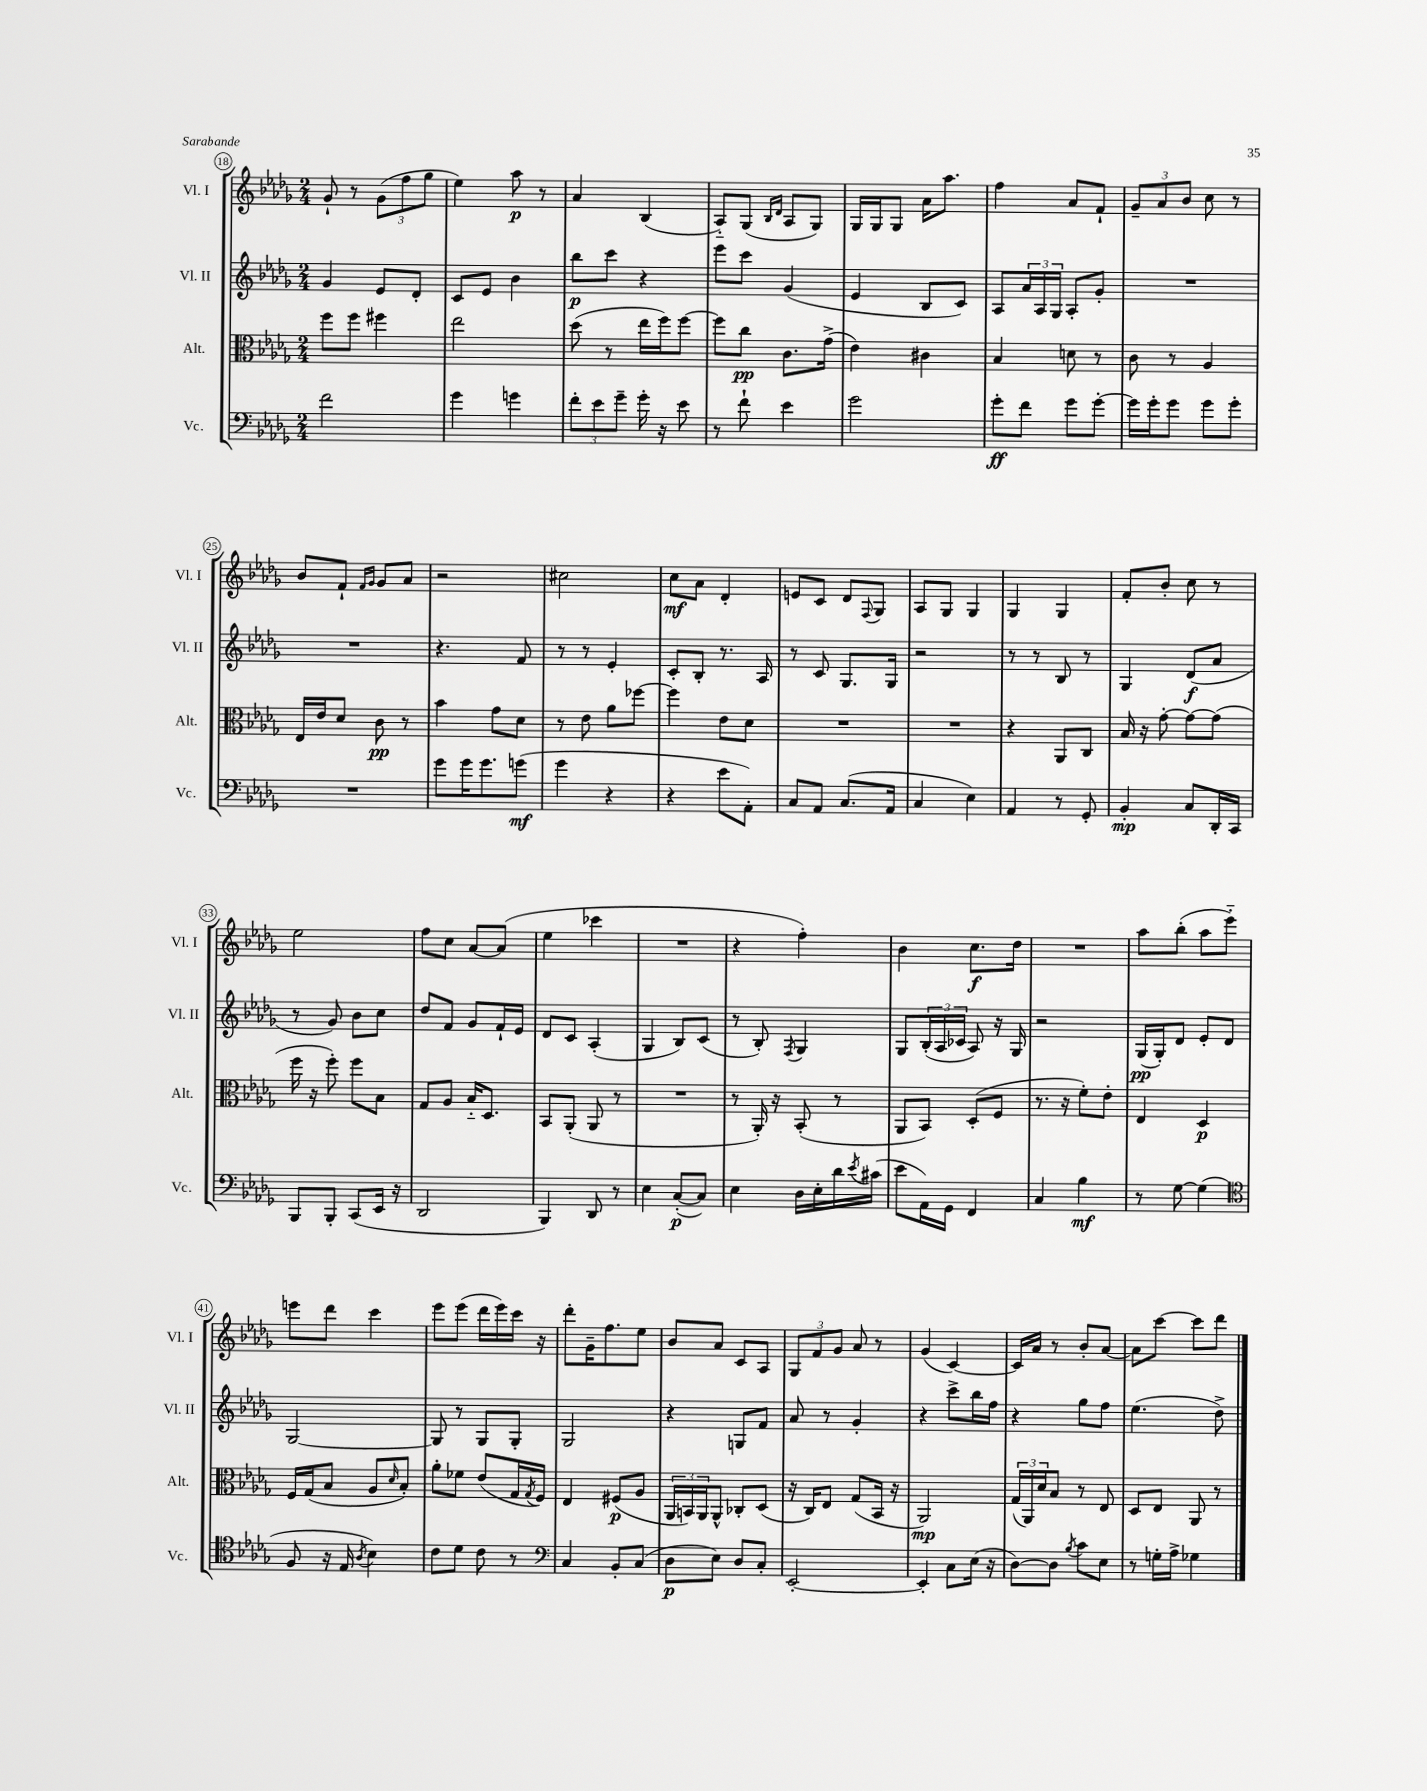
<<
\new StaffGroup <<
\new Staff = "s0" \with { instrumentName = "Vl. I" shortInstrumentName = "Vl. I" } {
    \clef treble \key des \major \numericTimeSignature \time 2/4
    ges'8-! r8 \tuplet 3/2 { ges'8( f''8 ges''8 } |
    ees''4) aes''8\p r8 |
    aes'4 bes4( |
    aes8-_) ges8( \grace { bes16 des'16 } aes8 ges8) |
    ges16 ges16 ges8 aes'16 aes''8. |
    f''4 aes'8 f'8-! |
    \tuplet 3/2 { ges'8-- aes'8 bes'8 } c''8 r8 |
    bes'8 f'8-! \grace { f'16 ges'16 } ges'8 aes'8 |
    r2 |
    cis''2 |
    c''8\mf aes'8 des'4-. |
    e'8 c'8 des'8 \appoggiatura { f8 } ges8 |
    aes8 ges8 ges4 |
    ges4 ges4 |
    f'8-. bes'8-. c''8 r8 |
    ees''2 |
    f''8 c''8 aes'8~ aes'8( |
    ees''4 ces'''4 |
    R2 |
    r4 f''4-.) |
    bes'4 c''8.\f des''16 |
    R2 |
    aes''8 bes''8-.( aes''8 ees'''8-_) |
    e'''8 des'''8 c'''4 |
    ees'''8 ees'''8( des'''16 ees'''16) c'''16 r16 |
    des'''8-. ges'16-- f''8. ees''8 |
    bes'8 aes'8 c'8 aes8 |
    \tuplet 3/2 { ges8 f'8 ges'8 } aes'8 r8 |
    ges'4( c'4~) |
    c'16 aes'16 r8 bes'8-. aes'8~ |
    aes'8 c'''8~ c'''8 des'''8 \bar "|." |
}
\new Staff = "s1" \with { instrumentName = "Vl. II" shortInstrumentName = "Vl. II" } {
    \clef treble \key des \major \numericTimeSignature \time 2/4
    ges'4 ees'8 des'8-. |
    c'8 ees'8 bes'4 |
    bes''8\p c'''8 r4 |
    ees'''8 c'''8 ges'4( |
    ees'4 bes8 c'8) |
    aes8 \tuplet 3/2 { aes'16 aes16 ges16 } aes8-. ges'8-. |
    R2 |
    R2 |
    r4. f'8 |
    r8 r8 ees'4-. |
    c'8-. bes8-. r8. aes16 |
    r8 c'8 ges8. ges16 |
    r2 |
    r8 r8 bes8 r8 |
    ges4 des'8\f( aes'8 |
    r8 ges'8) bes'8 c''8 |
    des''8 f'8 ges'8 f'16-! ees'16 |
    des'8 c'8 aes4-.( |
    ges4 bes8) c'8( |
    r8 bes8-.) \acciaccatura { f8 } ges4 |
    ges8 \tuplet 3/2 { bes16-.( aes16 ces'16 } aes8) r16 ges16 |
    r2 |
    ges16\pp( ges16-.) des'8 ees'8-. des'8 |
    ges2~ |
    ges8 r8 ges8 ges8-. |
    ges2 |
    r4 g8 f'8 |
    aes'8 r8 ges'4-. |
    r4 c'''8-> bes''16 f''16 |
    r4 ges''8 f''8 |
    ees''4.( des''8->) \bar "|." |
}
\new Staff = "s2" \with { instrumentName = "Alt." shortInstrumentName = "Alt." } {
    \clef alto \key des \major \numericTimeSignature \time 2/4
    f''8 f''8 fis''4 |
    ees''2 |
    des''8( r8 ees''16 f''16) f''8~ |
    f''8 c''8\pp c'8. ges'16->( |
    ees'4) cis'4 |
    bes4 d'8 r8 |
    c'8 r8 aes4 |
    ees16 ees'16 des'8 c'8\pp r8 |
    bes'4 ges'8 des'8 |
    r8 ees'8 aes'8 fes''8~ |
    fes''4 ees'8 des'8 |
    R2 |
    R2 |
    r4 aes,8 c8 |
    bes16 r16 ges'8~-. ges'8~ ges'8( |
    f''16 r16 f''8-.) f''8 bes8 |
    ges8 aes8 bes16-_ des8. |
    bes,8 aes,8-.( aes,8 r8 |
    R2 |
    r8 aes,16-.) r16 bes,8-.( r8 |
    aes,8 bes,8) des8-.( f8 |
    r8. r16 f'8-.) ees'8-. |
    ees4 des4\p |
    f16 ges16( bes8 aes8 \grace { des'16 } bes8-.) |
    aes'8-. fes'8 ees'8( ges16 \acciaccatura { ges8 } f16) |
    ees4 fis8\p( aes8 |
    \tuplet 3/2 { aes,16 b,16) aes,16 } aes,8-^ ces8-. des8( |
    r16 c16) ees8 ges8( bes,16 r16 |
    aes,2\mp) |
    \tuplet 3/2 { ges16( aes,16) des'16 } bes8 r8 ees8 |
    des8 ees8 aes,8 r8 \bar "|." |
}
\new Staff = "s3" \with { instrumentName = "Vc." shortInstrumentName = "Vc." } {
    \clef bass \key des \major \numericTimeSignature \time 2/4
    f'2 |
    ges'4 g'4 |
    \tuplet 3/2 { f'8-. ees'8 ges'8-- } ges'16-. r16 ees'8 |
    r8 f'8-! ees'4 |
    ges'2 |
    ges'8-.\ff f'8 ges'8 ges'8~-. |
    ges'16 ges'16-. ges'8 ges'8 ges'8-. |
    R2 |
    ges'8 ges'16 ges'8. g'8\mf( |
    ges'4 r4 |
    r4 ees'8 aes,8-.) |
    c8 aes,8 c8.( aes,16 |
    c4 ees4) |
    aes,4 r8 ges,8-. |
    bes,4-.\mp c8 des,16-. c,16 |
    bes,,8 bes,,8-. c,8( ees,16 r16 |
    des,2 |
    bes,,4) des,8 r8 |
    ees4 c8~-.\p( c8) |
    ees4 des16 ees16-. des'16 \acciaccatura { ees'8 } cis'16( |
    ees'8 aes,16) ges,16 f,4 |
    c4 bes4\mf |
    r8 ges8~ ges4( |
    \clef tenor f8 r16 ees16 \acciaccatura { aes8 } bes4) |
    c'8 des'8 c'8 r8 |
    \clef bass c4 bes,8-. c8( |
    des8\p ees8) des8 c8-. |
    ees,2~-. |
    ees,4-. c8 ees16( r16 |
    des8~) des8 \acciaccatura { bes8 } c'8 ees8 |
    r8 g16-. aes16-> ges4 \bar "|." |
}
>>
>>
\layout { \context { \Score currentBarNumber = #18 \override BarNumber.stencil = #(make-stencil-circler 0.1 0.3 ly:text-interface::print) } }
